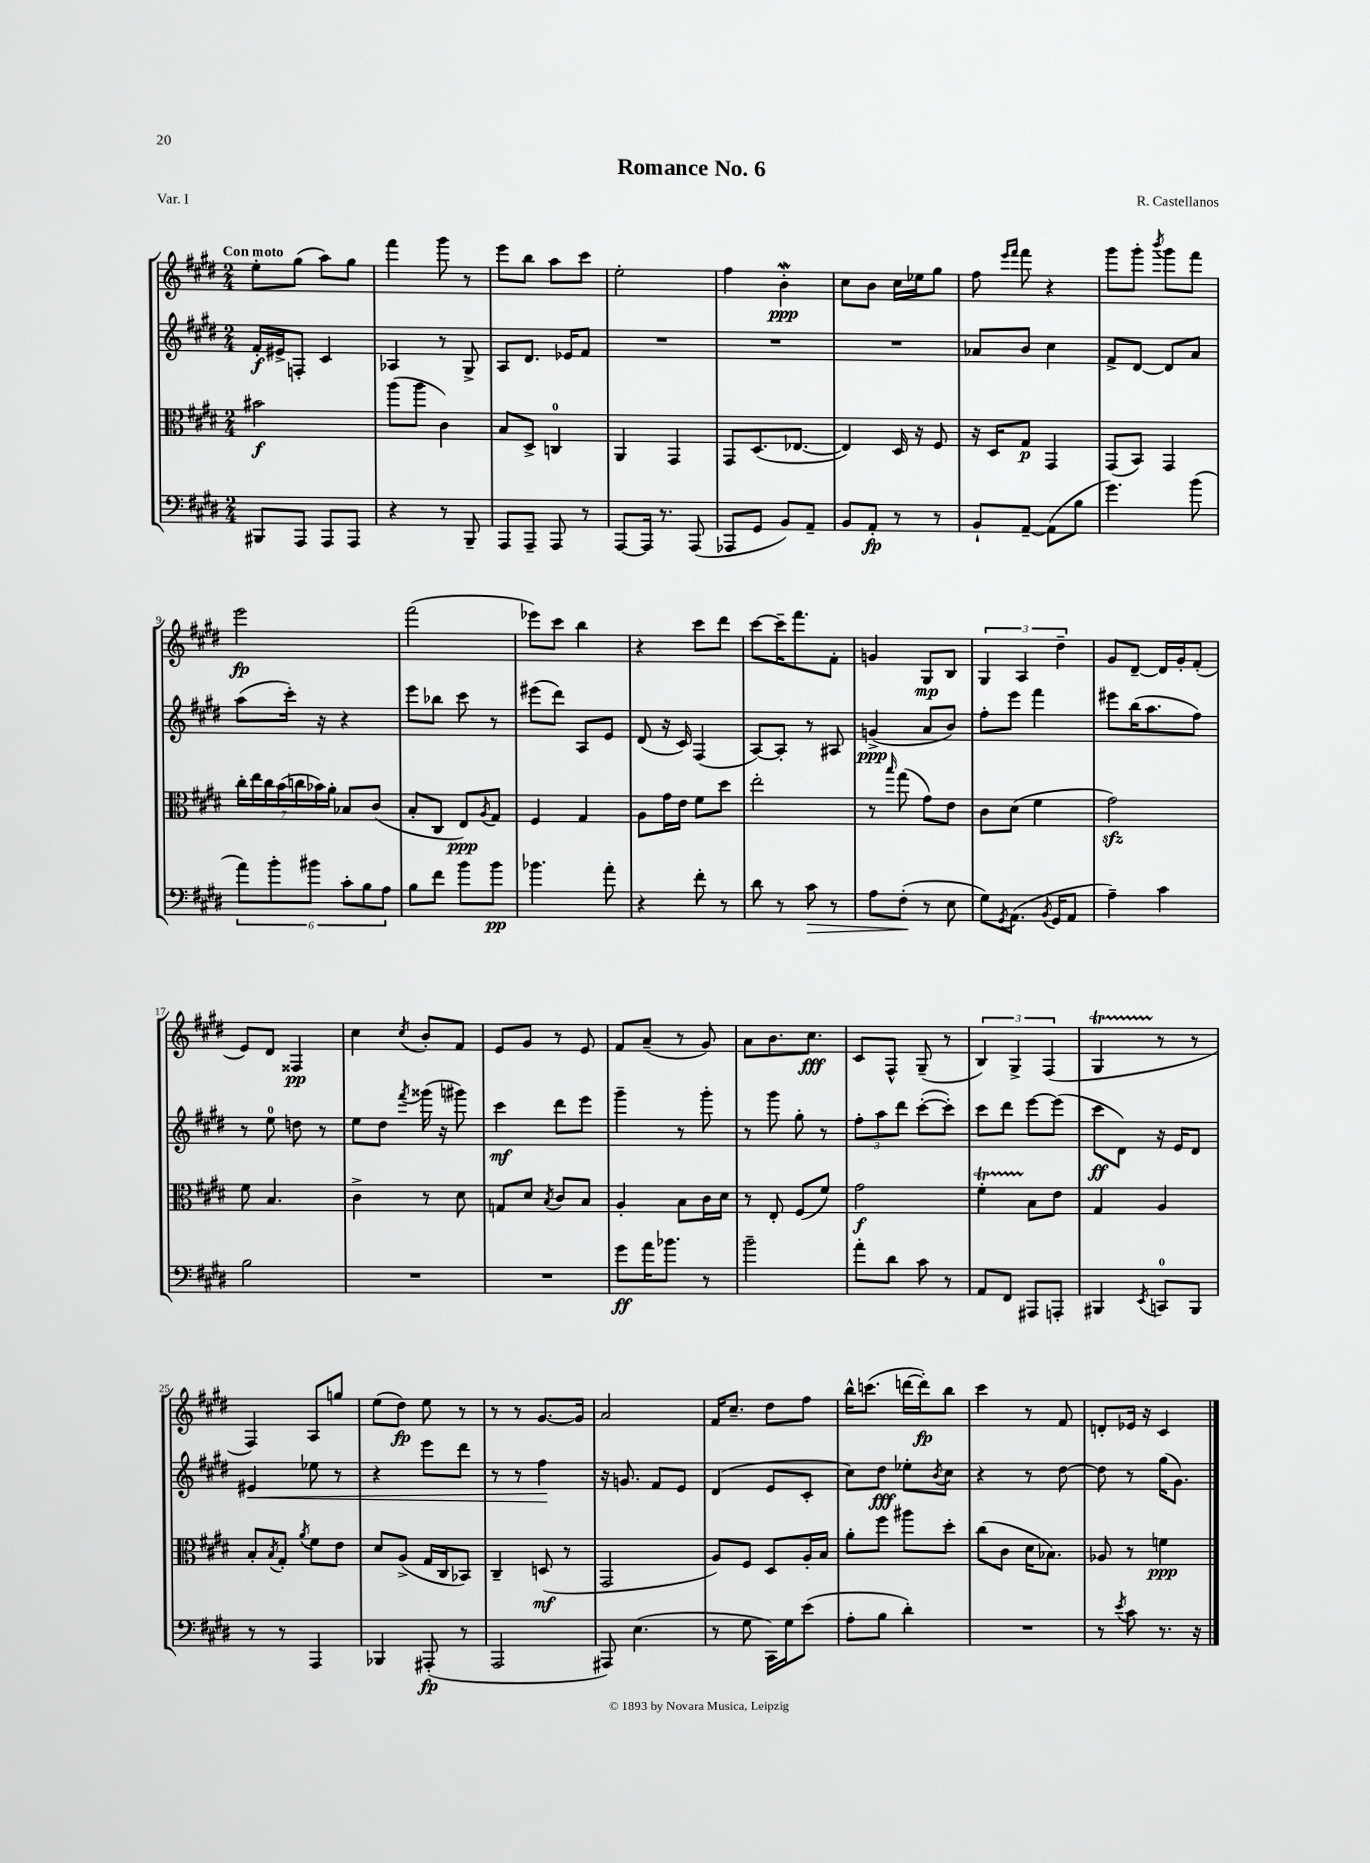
\header { title = "Romance No. 6" composer = "R. Castellanos" piece = "Var. I" }
<<
\new StaffGroup <<
\new Staff = "s0" {
    \clef treble \key e \major \numericTimeSignature \time 2/4 \tempo "Con moto"
    e''8-. gis''8( a''8) gis''8 |
    fis'''4 gis'''8 r8 |
    e'''8 b''8 a''8 cis'''8 |
    e''2-. |
    fis''4 b'4-.\mordent\ppp |
    cis''8 b'8 cis''16 ees''16 gis''8 |
    fis''8 \grace { e'''16 fis'''16 } fis'''8 r4 |
    gis'''8 gis'''8-. \acciaccatura { b'''8 } gis'''8 fis'''8 |
    e'''2\fp |
    fis'''2( |
    ees'''8) cis'''8 b''4 |
    r4 cis'''8 dis'''8 |
    cis'''8~ cis'''16-- fis'''8. fis'8-. |
    g'4 gis8\mp b8 |
    \tuplet 3/2 { gis4 a4 dis''4-- } |
    gis'8 dis'8~-- dis'16 gis'16-. fis'8-.( |
    e'8) dis'8 fisis4\pp |
    cis''4 \acciaccatura { cis''8 } b'8-. fis'8 |
    e'8 gis'8 r8 e'8 |
    fis'8 a'8--( r8 gis'8) |
    a'8 b'8. cis''8.\fff |
    cis'8 fis8-^ gis8--( r8 |
    \tuplet 3/2 { b4) gis4-> fis4( } |
    gis4\startTrillSpan r8\stopTrillSpan r8 |
    fis4) a8 g''8 |
    e''8( dis''8\fp) e''8 r8 |
    r8 r8 gis'8.~ gis'16 |
    a'2 |
    fis'16 cis''8.-- dis''8 fis''8 |
    b''16-^ c'''8.( d'''16~ d'''16-.\fp) b''8 |
    cis'''4 r8 fis'8 |
    d'8-. ees'16 r16 cis'4 \bar "|." |
}
\new Staff = "s1" {
    \clef treble \key e \major \numericTimeSignature \time 2/4
    fis'16-.\f eis'16-> f8-. cis'4 |
    aes4 r8 gis8-> |
    a8 dis'8. ees'16 fis'8 |
    R2 |
    R2 |
    R2 |
    aes'8 b'8 cis''4 |
    fis'8-> dis'8~ dis'8 a'8 |
    a''8( cis'''16-.) r16 r4 |
    e'''8 bes''8 cis'''8 r8 |
    eis'''8( dis'''8) a8 e'8 |
    dis'8( r16 cis'16) fis4( |
    a8~) a8-. r8 ais8 |
    g'4->\ppp( a'8 b'8) |
    fis''8-. e'''8 fis'''4 |
    eis'''8 b''16( a''8. fis''8) |
    r8 e''8-0 d''8 r8 |
    e''8 dis''8 \acciaccatura { fis'''8 } gisis'''16( r16 gis'''8) |
    cis'''4\mf dis'''8 e'''8 |
    gis'''4-- r8 gis'''8-. |
    r8 gis'''8 gis''8-. r8 |
    \tuplet 3/2 { fis''8-. a''8 dis'''8 } cis'''8~-.( cis'''8-.) |
    cis'''8 dis'''8 e'''8~ e'''8( |
    cis'''8\ff dis'8) r16 e'16 dis'8 |
    eis'4\< ees''8 r8 |
    r4 e'''8 dis'''8 |
    r8 r8 fis''4\! |
    r16 g'8. fis'8 e'8 |
    dis'4( e'8 cis'8-. |
    cis''8) dis''8\fff ees''8-. \acciaccatura { b'8 } cis''8 |
    r4 r8 dis''8~ |
    dis''8 r8 gis''16( gis'8.) \bar "|." |
}
\new Staff = "s2" {
    \clef alto \key e \major \numericTimeSignature \time 2/4
    bis'2\f |
    a''8( a''8 cis'4) |
    b8 dis8-> c4-0 |
    a,4 gis,4 |
    gis,8 dis8.( ees8.~ |
    ees4) dis16 r16 fis8 |
    r16 dis16 gis8\p gis,4 |
    gis,8( b,8) gis,4 |
    \tuplet 7/4 { cis''16-. e''16 cis''16 b'16( c''16 bes'16) a'16-. } bes8 cis'8( |
    b8-. cis8 e8\ppp) \acciaccatura { a8 } gis8 |
    fis4 gis4 |
    a8 gis'16 e'16 fis'8 dis''8 |
    e''2-. |
    r8 \grace { b''16 } gis''8( gis'8) e'8 |
    cis'8 dis'8( fis'4 |
    gis'2\sfz) |
    fis'8 b4. |
    cis'4-> r8 dis'8 |
    g8 dis'8 \acciaccatura { b8 } cis'8 b8 |
    a4-. b8 cis'16 dis'16 |
    r8 e8-. fis8( fis'8) |
    gis'2\f |
    fis'4-.\startTrillSpan b8\stopTrillSpan e'8 |
    gis4 a4 |
    b8-. \acciaccatura { b8 } gis8-. \acciaccatura { a'8 } fis'8 e'8 |
    dis'8 a8->( gis16 cis16 bes,8) |
    cis4-- d8\mf( r8 |
    gis,2 |
    a8) fis8 dis8 a16-. b16 |
    a'8-. fis''8 ais''8 dis''8-. |
    cis''8( cis'8 dis'16 bes8.) |
    aes8 r8 f'4\ppp \bar "|." |
}
\new Staff = "s3" {
    \clef bass \key e \major \numericTimeSignature \time 2/4
    bis,,8 a,,8 a,,8 a,,8 |
    r4 r8 b,,8-- |
    a,,8 a,,8-- a,,8 r8 |
    a,,8~ a,,16 r8. a,,8( |
    aes,,8 gis,8 b,8) a,8-- |
    b,8 a,8-.\fp r8 r8 |
    b,8-! a,8~-- a,8( b8 |
    gis'4.) b'8( |
    \tuplet 6/4 { a'8) b'8-. bis'8 cis'8-. b8 a8 } |
    b8 fis'8 b'8 b'8\pp |
    bes'4. a'8-. |
    r4 fis'8-. r8 |
    dis'8 r8 cis'8\> r8 |
    a8 fis8-.\!( r8 e8 |
    gis8) \acciaccatura { gis,8 } a,8.( \acciaccatura { b,8 } gis,16 a,8 |
    a4--) cis'4 |
    b2 |
    R2 |
    R2 |
    gis'8\ff a'16 bes'8. r8 |
    b'2-- |
    a'8-. dis'8 cis'8 r8 |
    a,8 fis,8 ais,,8 a,,8-. |
    bis,,4 \acciaccatura { e,8 } c,8-0 bis,,8 |
    r8 r8 a,,4 |
    bes,,4 ais,,8-.\fp( r8 |
    a,,2 |
    ais,,8) e4.( |
    r8 gis8 cis,16) gis16 e'8( |
    a8-. b8 dis'4-.) |
    R2 |
    r8 \acciaccatura { e'8 } cis'8 r8. r16 \bar "|." |
}
>>
>>
